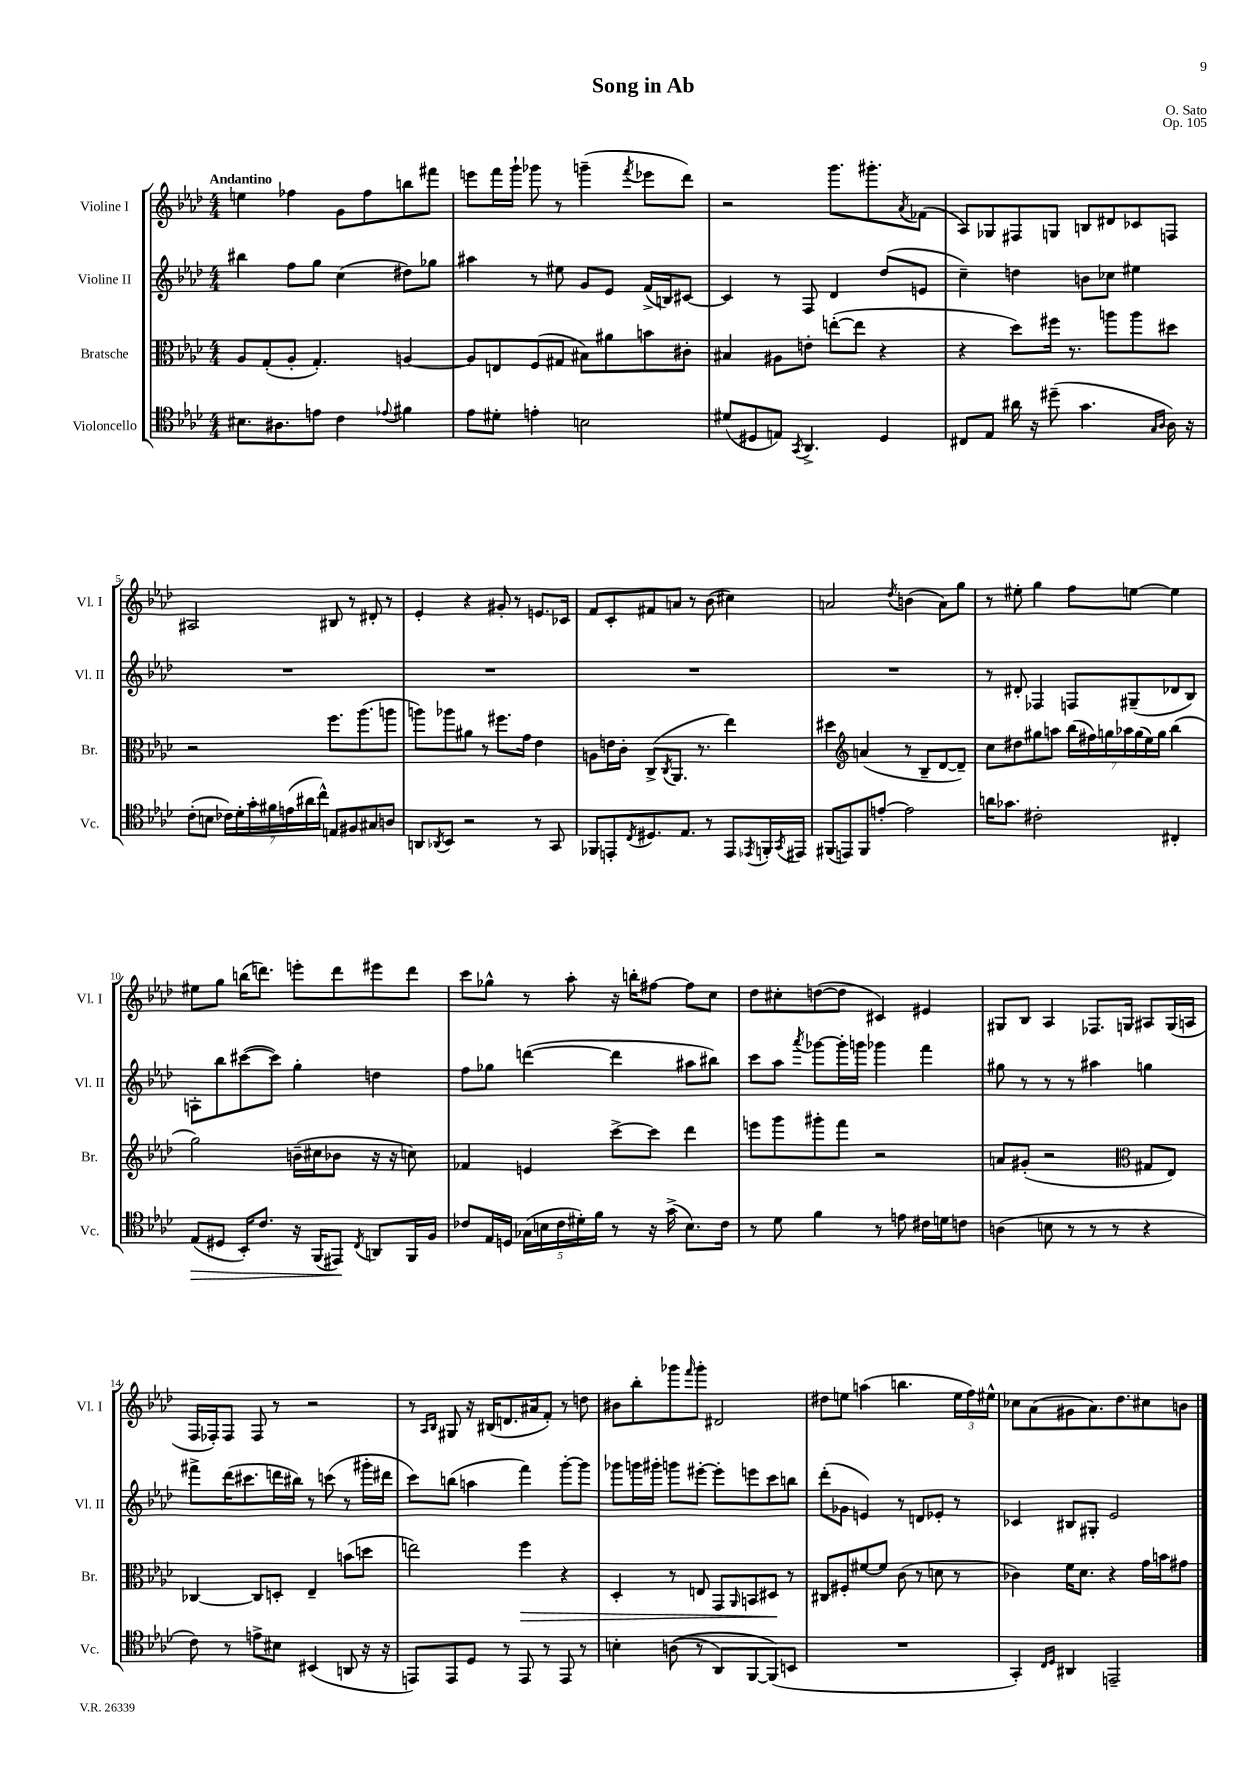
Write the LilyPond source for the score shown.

\header { title = "Song in Ab" composer = "O. Sato" opus = "Op. 105" }
<<
\new StaffGroup <<
\new Staff = "s0" \with { instrumentName = "Violine I" shortInstrumentName = "Vl. I" } {
    \clef treble \key aes \major \numericTimeSignature \time 4/4 \tempo "Andantino"
    e''4 fes''4 g'8 fes''8 b''8 fis'''8 |
    e'''8 f'''16 g'''16-! ges'''8 r8 g'''4--( \acciaccatura { f'''8 } ees'''8 des'''8) |
    r2 g'''8. gis'''8.-. \acciaccatura { aes'8 } fes'8( |
    aes8) ges8 fis8 g8 b8 dis'8 ces'8 f8 |
    ais2 bis8 r8 dis'8-. r8 |
    ees'4-. r4 gis'8-. r8 e'8. ces'16 |
    f'8 c'8-. fis'8 a'8 r8 bes'8( cis''4) |
    a'2 \acciaccatura { des''8 } b'4( a'8) g''8 |
    r8 eis''8-. g''4 f''8 e''8~ e''4 |
    eis''8 g''8 b''16( d'''8.) e'''8-. d'''8 eis'''8 d'''8 |
    c'''8 ges''8-^ r8 aes''8-. r16 b''16-. fis''8~ fis''8 c''8 |
    des''8 cis''8-. d''8~( d''8 cis'4) eis'4 |
    gis8 bes8 aes4 fes8. g16 ais8 g16( a16 |
    f16 fes16-.) fes8 fes8 r8 r2 |
    r8 \grace { aes16 bes16 } gis8 r16 bis16( d'8. ais'16 f'8-.) r8 d''8 |
    bis'8 bes''8-. ges'''8 \grace { f'''16 } ges'''8-. dis'2 |
    dis''8 e''8 a''4( b''4. \tuplet 3/2 { e''16 f''16) eis''16-^ } |
    ces''8 aes'8( gis'8 aes'8.) des''8. cis''8 b'8 \bar "|." |
}
\new Staff = "s1" \with { instrumentName = "Violine II" shortInstrumentName = "Vl. II" } {
    \clef treble \key aes \major \numericTimeSignature \time 4/4
    bis''4 f''8 g''8 c''4( dis''8) ges''8 |
    ais''4 r8 eis''8 g'8 ees'8 f'16->( b16) cis'8~ |
    cis'4 r8 f8 des'4 des''8( e'8 |
    c''4--) d''4 b'8 ces''8 eis''4 |
    R1 |
    R1 |
    R1 |
    R1 |
    r8 dis'8-. fes4 f8 gis8--( des'8 bes8) |
    a8-. bes''8 cis'''8~( cis'''8) g''4-. d''4 |
    f''8 ges''8 d'''4~( d'''4 ais''8 bis''8) |
    c'''8 aes''8 \acciaccatura { aes'''8 } ges'''8~ ges'''16-. g'''16 ges'''4 f'''4 |
    gis''8 r8 r8 r8 ais''4 g''4 |
    fis'''8-> des'''16( cis'''8. d'''16 bis''16) r8 c'''8( r8 gis'''16-. dis'''16 |
    c'''8) b''8( a''4 f'''4) g'''8~-. g'''8 |
    ges'''8 g'''16 gis'''16-. g'''8 eis'''8~-. eis'''8-. e'''8 c'''8 b''8 |
    des'''8-.( ges'8 e'4) r8 d'8 ees'8-. r8 |
    ces'4 bis8 gis8-. ees'2 \bar "|." |
}
\new Staff = "s2" \with { instrumentName = "Bratsche" shortInstrumentName = "Br." } {
    \clef alto \key aes \major \numericTimeSignature \time 4/4
    aes8 g8-.( aes8-. g4.-.) a4~ |
    a8 e8 f8( gis8 bis8) ais'8 b'8 cis'8-. |
    bis4 ais8 e'8-. e''8~-.( e''8 r4 |
    r4 des''8) fis''16 r8. a''8 a''8 dis''8 |
    r2 f''8. aes''8.( a''8 |
    a''8) aes''8 ais'8 r8 fis''8. g'16 ees'4 |
    a8 e'16 c'16-. c8->( \acciaccatura { c8 } aes,8. r8. ees''4) |
    dis''4 \clef treble a'4( r8 bes8-- des'8~ des'8--) |
    c''8 dis''8 gis''8 a''8 \tuplet 7/4 { bes''16( fis''16) g''16 aes''16 g''16( ees''16) g''16 } bes''4( |
    g''2) b'16--( cis''16 bes'8 r16 r16 c''8) |
    fes'4 e'4 c'''8~-> c'''8 des'''4 |
    e'''8 g'''8 gis'''8-. f'''8 r2 |
    a'8 gis'8-.( r2 \clef alto gis8 ees8) |
    ces4~ ces8 d8-. ees4-- b'8( d''8 |
    e''2) f''4\> r4 |
    des4-. r8 e8 g,8 \grace { aes,16 } b,8 dis8\! r8 |
    cis8 fis8-. fis'8~ fis'8 c'8( r8 d'8 r8 |
    ces'4) f'16 des'8. r4 g'16 b'16 gis'8 \bar "|." |
}
\new Staff = "s3" \with { instrumentName = "Violoncello" shortInstrumentName = "Vc." } {
    \clef tenor \key aes \major \numericTimeSignature \time 4/4
    bis8. ais8. e'8 c'4 \appoggiatura { ees'8 } fis'4 |
    ees'8 dis'8-. e'4-. b2 |
    dis'8( dis8 e8) \acciaccatura { g,8 } aes,4.-> dis4 |
    cis8 ees8 ais'16 r16 dis''8--( g'4. \grace { g16 aes16 } aes16) r16 |
    c'8-.( b8 \tuplet 7/4 { ces'16) des'16-. g'16-. fis'16 e'16( ais'16 c''16-^) } e8 fis8 gis8 a8 |
    a,8 \acciaccatura { aes,8 } bes,8 r2 r8 g,8 |
    fes,8 e,8-. \acciaccatura { c8 } dis8. ees8. r8 e,8 \acciaccatura { ees,8 } f,16-. \acciaccatura { g,8 } eis,16 |
    fis,8( e,8) fis,8 e'8~-. e'2 |
    a'16 ges'8. cis'2-. cis4-. |
    ees8\>( dis8 bes,16-.) c'8. r16 f,16( eis,8\!) \acciaccatura { c8 } a,8 f,16 f16 |
    ces'8 ees16 d16 \tuplet 5/4 { ges16( b16 ces'16 dis'16-.) f'16 } r8 r16 g'16->( b8.) ces'16 |
    r8 des'8 f'4 r8 e'8 cis'16 d'16 c'8 |
    a4( b8 r8 r8 r8 r4 |
    c'8) r8 e'8-> bis8 bis,4( a,8 r16 r16 |
    e,8) e,8 des8 r8 e,8 r8 e,8 r8 |
    b4-. a8(\( r8 aes,8) f,8~ f,8(\) b,8 |
    R1 |
    g,4-.) \grace { c16 des16 } ais,4 e,2-- \bar "|." |
}
>>
>>
